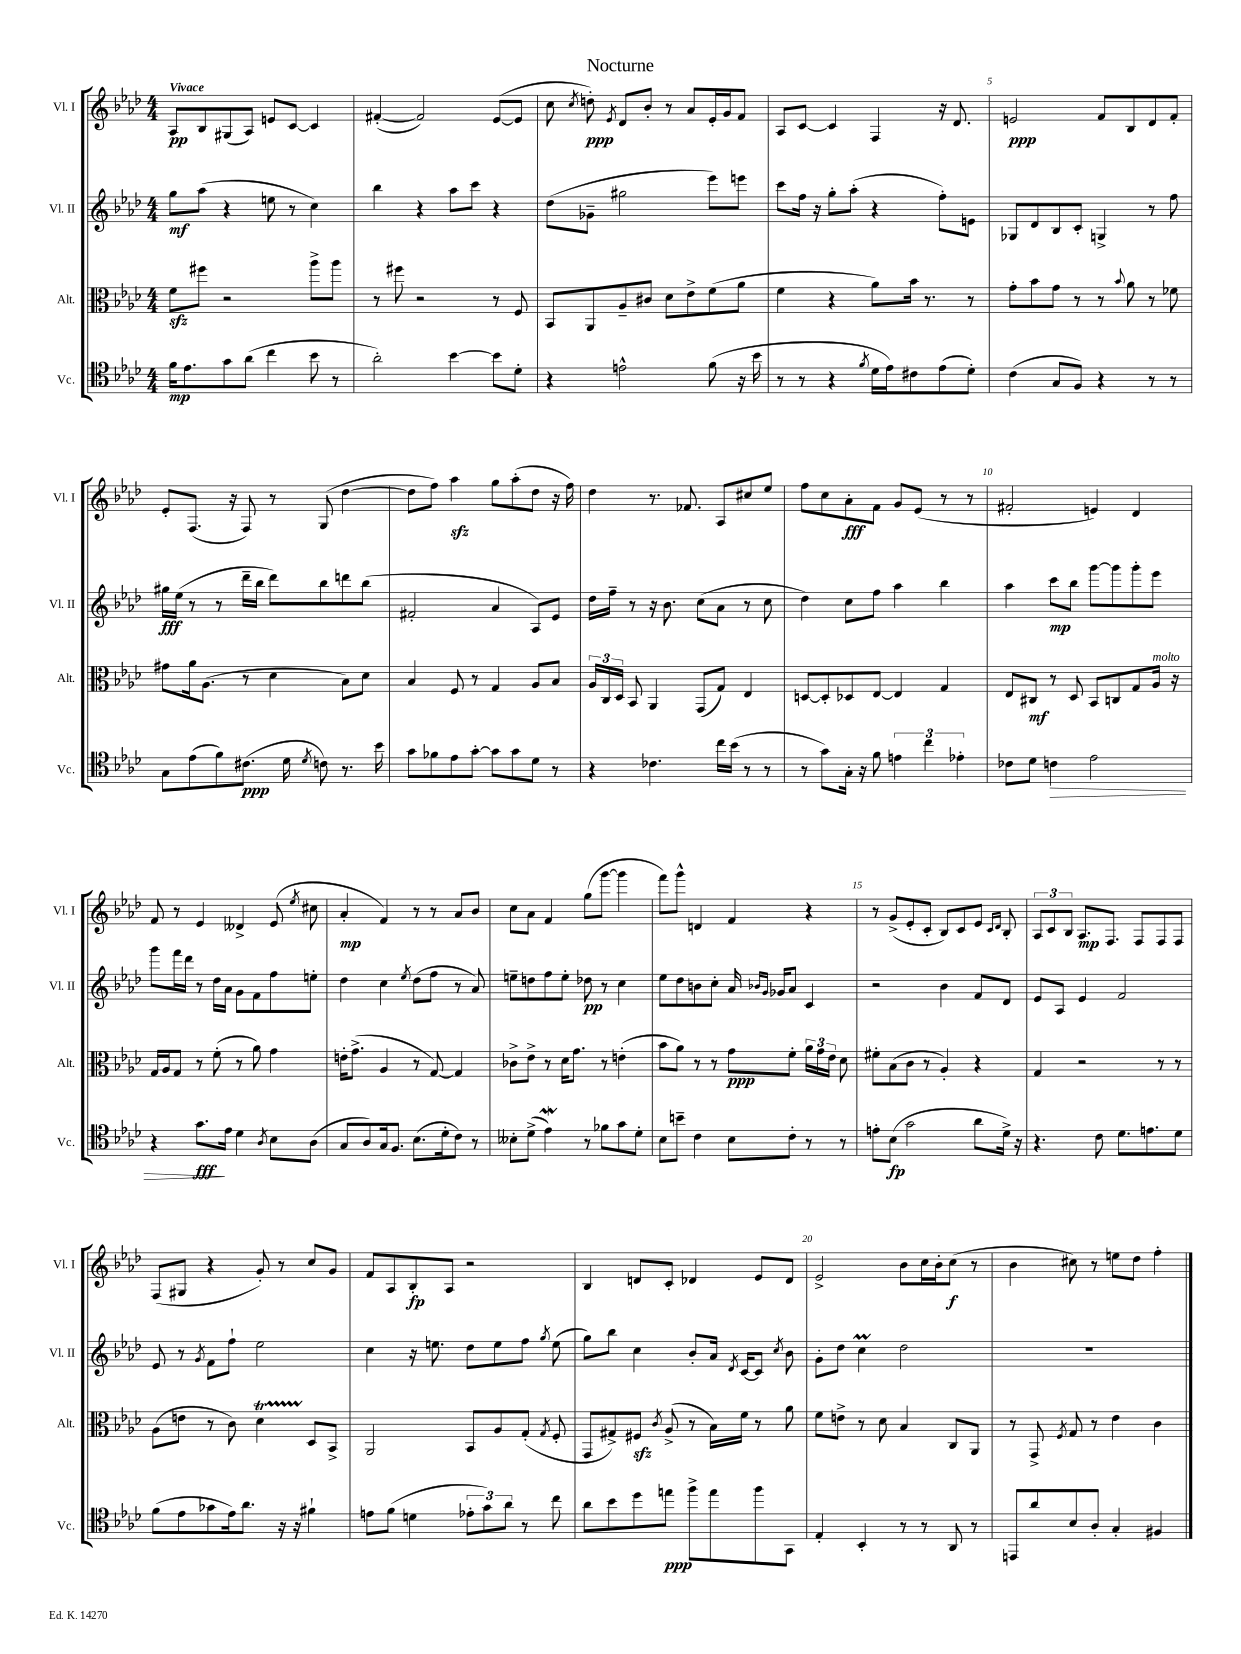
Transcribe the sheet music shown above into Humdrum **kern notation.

**kern	**dynam	**kern	**dynam	**kern	**dynam	**kern	**dynam
*part4	*part4	*part3	*part3	*part2	*part2	*part1	*part1
*staff4	*staff4	*staff3	*staff3	*staff2	*staff2	*staff1	*staff1
*I"Vc.	*	*I"Alt.	*	*I"Vl. II	*	*I"Vl. I	*
*I'Vc.	*	*I'Alt.	*	*I'Vl. II	*	*I'Vl. I	*
*clefC4	*	*clefC3	*	*clefG2	*	*clefG2	*
*k[b-e-a-d-]	*	*k[b-e-a-d-]	*	*k[b-e-a-d-]	*	*k[b-e-a-d-]	*
*M4/4	*	*M4/4	*	*M4/4	*	*M4/4	*
=1	=1	=1	=1	=1	=1	=1	=1
!	!	!	!	!	!	!LO:TX:a:B:t=Vivace	!
16f\KL	mp	8fzz\L	.	8gg\L	mf	8A-/L	pp
8.e-\	.	.	.	.	.	.	.
.	.	8ff#X\J	.	(8aa-\J	.	8B-/	.
8g\	.	2r	.	4r	.	(8G#X/	.
(8a-\J	.	.	.	.	.	8A-/J)	.
4cc\	.	.	.	8een\	.	8en/L	.
.	.	.	.	8r	.	[8c/J	.
8b-\	.	8aa-^\L	.	4cc\)	.	4c/]	.
8r	.	8aa-\J	.	.	.	.	.
=2	=2	=2	=2	=2	=2	=2	=2
2a-'\)	.	8r	.	4bb-\	.	([4f#X'/	.
.	.	8ff#X\	.	.	.	.	.
.	.	2r	.	4r	.	2f#/])	.
[4b-\	.	.	.	8aa-\L	.	.	.
.	.	.	.	8ccc\J	.	.	.
8b-\L]	.	8r	.	4r	.	([8e-/L	.
8d-'\J	.	8F/	.	.	.	8e-/J]	.
=3	=3	=3	=3	=3	=3	=3	=3
4r	.	8BB-/L	.	(8dd-\L	.	8cc\	.
.	.	.	.	.	.	8qcc/	.
.	.	8AA-/	.	8g-X~\J	.	8ddn'\)	ppp
.	.	.	.	.	.	8qe-/	.
2en^^\	.	8A-~/	.	2gg#X\	.	8d-/L	.
.	.	8c#X/J	.	.	.	8b-'/J	.
.	.	8d-\L	.	.	.	8r	.
.	.	8e-^\	.	.	.	8a-/L	.
(8f\	.	(8f\	.	8eee-\L)	.	16e-'/L	.
.	.	.	.	.	.	16g/J	.
16r	.	8a-\J	.	8eeen\J	.	8f/J	.
16b-\	.	.	.	.	.	.	.
=4	=4	=4	=4	=4	=4	=4	=4
8r	.	4f\	.	8ccc\L	.	8A-/L	.
8r	.	.	.	16ff\Jk	.	[8c/J	.
.	.	.	.	16r	.	.	.
4r	.	4r	.	8gg'\L	.	4c/]	.
.	.	.	.	(8aa-'\J	.	.	.
8qf/	.	.	.	.	.	.	.
16d-\LL	.	8a-\L)	.	4r	.	4F/	.
16e-\J)	.	.	.	.	.	.	.
8c#X\	.	16b-\Jk	.	.	.	.	.
.	.	8.r	.	.	.	.	.
(8e-\	.	.	.	8ff'\L)	.	16r	.
.	.	.	.	.	.	8.d-/	.
8d-'\J)	.	8r	.	8en\J	.	.	.
=5	=5	=5	=5	=5	=5	=5	=5
(4c\	.	8g'\L	.	8G-X/L	.	2en/	ppp
.	.	8b-\	.	8d-/	.	.	.
8G/L	.	8g\J	.	8B-/	.	.	.
8F/J)	.	8r	.	8c'/J	.	.	.
4r	.	8r	.	4Gn^/	.	8f/L	.
.	.	8qqb-/	.	.	.	.	.
.	.	8a-\	.	.	.	8B-/	.
8r	.	8r	.	8r	.	8d-/	.
8r	.	8f-X\	.	8ff\	.	8f'/J	.
!!LO:LB:g=z
=6	=6	=6	=6	=6	=6	=6	=6
8G\L	.	8g#X\L	.	16gg#X\LL	fff	8e-'/L	.
.	.	.	.	(16ee-\JJ	.	.	.
(8e-\	.	16a-\k	.	8r	.	(8.F/J	.
.	.	(8.A-\J	.	.	.	.	.
8f\)	.	.	.	8r	.	.	.
.	.	.	.	.	.	16r	.
(8.c#X\J	ppp	8r	.	16ddd-~\LL	.	8F/)	.
.	.	.	.	16bb-\JJ	.	.	.
.	.	4d-\	.	8ddd-\L)	.	8r	.
16d-\	.	.	.	.	.	.	.
8qd-/	.	.	.	.	.	.	.
8cn\)	.	.	.	8bb-\	.	(8G/	.
8.r	.	8B-\L)	.	8dddn\	.	[4dd-\	.
.	.	8d-\J	.	(8bb-\J	.	.	.
16b-\	.	.	.	.	.	.	.
=7	=7	=7	=7	=7	=7	=7	=7
8g\L	.	4B-/	.	2f#X'/	.	8dd-\L]	.
8f-X\	.	.	.	.	.	8ff\J)	.
8e-\	.	8F/	.	.	.	4aa-zz\	.
[8g'\J	.	8r	.	.	.	.	.
8g\L]	.	4G/	.	4a-/	.	8gg\L	.
8g\	.	.	.	.	.	(8aa-'\	.
8d-\J	.	8A-/L	.	8A-/L)	.	8dd-\J	.
8r	.	8B-/J	.	8e-/J	.	16r	.
.	.	.	.	.	.	16ff\)	.
=8	=8	=8	=8	=8	=8	=8	=8
4r	.	24A-/LL	.	16dd-\LL	.	4dd-\	.
.	.	24C/	.	.	.	.	.
.	.	.	.	16ff~\JJ	.	.	.
.	.	24D-/JJ	.	.	.	.	.
.	.	8BB-/	.	8r	.	.	.
4.c-X\	.	4AA-/	.	16r	.	8.r	.
.	.	.	.	8.b-\	.	.	.
.	.	.	.	.	.	8.f-X/	.
.	.	(8GG/L	.	(8cc\L	.	.	.
16cc\LL	.	8G/J)	.	8a-\J	.	8A-/L	.
(16b-\JJ	.	.	.	.	.	.	.
8r	.	4E-/	.	8r	.	8cc#X/	.
8r	.	.	.	8cc\	.	8ee-/J	.
=9	=9	=9	=9	=9	=9	=9	=9
8r	.	[8Dn/L	.	4dd-\)	.	8ff\L	.
8g\L)	.	8D'/]	.	.	.	8cc\	.
16G'\Jk	.	8D-X/	.	8cc\L	.	8a-'\	fff
16r	.	.	.	.	.	.	.
8f\	.	[8E-/J	.	8ff\J	.	8f\J	.
6en\	.	4E-/]	.	4aa-\	.	8g/L	.
.	.	.	.	.	.	(8e-/J	.
6cc\	.	.	.	.	.	.	.
.	.	4G/	.	4bb-\	.	8r	.
6e-X'\	.	.	.	.	.	.	.
.	.	.	.	.	.	8r	.
=10	=10	=10	=10	=10	=10	=10	=10
8c-X\L	.	8E-/L	.	4aa-\	.	2f#X'/	.
8d-\J	.	8C#X/J	mf	.	.	.	.
!	!LO:HP:b	!	!	!	!	!	!
4cn\	>	8r	.	8ccc\L	mp	.	.
.	.	8D-/	.	8bb-\J	.	.	.
2e-\	.	8BB-/L	.	[8ggg\L	.	4en/)	.
.	.	8Cn/	.	8ggg\]	.	.	.
.	.	8G/	.	8ggg'\	.	4d-/	.
!	!	!LO:TX:a:i:t=molto	!	!	!	!	!
.	.	16A-/Jk	.	8eee-\J	.	.	.
.	.	16r	.	.	.	.	.
!!LO:LB:g=z
=11	=11	=11	=11	=11	=11	=11	=11
4r	.	16G/LL	.	8ggg\L	.	8f/	.
.	.	16A-/J	.	.	.	.	.
.	.	8G/J	.	16fff\L	.	8r	.
.	.	.	.	16ddd-\JJ	.	.	.
8.g\L	fff	8r	.	8r	.	4e-/	.
.	.	(8f'\	.	16dd-\LL	.	.	.
16e-\Jk	]	.	.	16a-\JJ	.	.	.
4d-\	.	8r	.	8g\L	.	4d--X^/	.
.	.	8a-\)	.	8f\	.	.	.
8qA-/	.	.	.	.	.	.	.
8B-\L	.	4g\	.	8ff\	.	(8e-/	.
.	.	.	.	.	.	8qee-/	.
(8A-\J	.	.	.	8een'\J	.	8cc#X\	.
=12	=12	=12	=12	=12	=12	=12	=12
8G/L	.	16en'\KL	.	4dd-\	.	4a-'/	mp
.	.	(8.g^\J	.	.	.	.	.
8A-/)	.	.	.	.	.	.	.
16G/k	.	4A-/	.	4cc\	.	4f/)	.
8.F/J	.	.	.	.	.	.	.
.	.	.	.	8qee-/	.	.	.
(8.B-\L	.	8r	.	(8dd-\L	.	8r	.
.	.	[8G/)	.	8ff\J	.	8r	.
16d-'\k	.	.	.	.	.	.	.
8c\J)	.	4G/]	.	8r	.	8a-/L	.
8r	.	.	.	8a-/)	.	8b-/J	.
=13	=13	=13	=13	=13	=13	=13	=13
8B--X'\L	.	8c-X^\L	.	8een~\L	.	8cc\L	.
(8d-^\J	.	8e-^\J	.	8ddn\	.	8a-\J	.
4e-W\)	.	8r	.	8ff\	.	4f/	.
.	.	16d-\KL	.	8ee'\J	.	.	.
.	.	8.g\J	.	.	.	.	.
8r	.	.	.	8dd-X\	pp	(8gg\L	.
8f-X\L	.	8r	.	8r	.	[8ggg\J	.
8g\	.	(4en'\	.	4cc\	.	4ggg\]	.
8d-'\J	.	.	.	.	.	.	.
=14	=14	=14	=14	=14	=14	=14	=14
8B-\L	.	8b-\L	.	8ee-\L	.	8fff\L)	.
8bn~\J	.	8a-\J)	.	8dd-\	.	8ggg^^\J	.
4c\	.	8r	.	8bn\	.	4dn/	.
.	.	8r	.	8cc'\J	.	.	.
8B-\L	.	8g\L	ppp	16a-/	.	4f/	.
.	.	.	.	16qqb-X/LL	.	.	.
.	.	.	.	16qqg/JJ	.	.	.
.	.	.	.	16g-X/KL	.	.	.
8c'\J	.	8f'\J	.	8a-/J	.	.	.
8r	.	24a-\LL	.	4c/	.	4r	.
.	.	24g\	.	.	.	.	.
.	.	24e-\JJ	.	.	.	.	.
8r	.	8d-\	.	.	.	.	.
=15	=15	=15	=15	=15	=15	=15	=15
8en'\L	.	8f#X'\L	.	2r	.	8r	.
(8B-\J	fp	(8B-\	.	.	.	(8g^/L	.
2g\	.	8c\J	.	.	.	8e-'/	.
.	.	8r	.	.	.	8c'/J	.
.	.	4A-'/)	.	4b-\	.	8B-/L)	.
.	.	.	.	.	.	8c/	.
8a-\L	.	4r	.	8f/L	.	8e-/J	.
.	.	.	.	.	.	16qqc/LL	.
.	.	.	.	.	.	16qqd-/JJ	.
16d-^\Jk)	.	.	.	8d-/J	.	8B-'/	.
16r	.	.	.	.	.	.	.
=16	=16	=16	=16	=16	=16	=16	=16
4.r	.	4G/	.	8e-/L	.	12A-/L	.
.	.	.	.	.	.	12c/	.
.	.	.	.	8A-/J	.	.	.
.	.	.	.	.	.	12B-/J	.
.	.	2r	.	4e-/	.	8.A-/L	mp
8c\	.	.	.	.	.	.	.
.	.	.	.	.	.	8.F/J	.
8.d-\L	.	.	.	2f/	.	.	.
.	.	.	.	.	.	8F/L	.
8.en\	.	.	.	.	.	.	.
.	.	8r	.	.	.	8F/	.
8d-\J	.	8r	.	.	.	8F/J	.
!!LO:LB:g=z
=17	=17	=17	=17	=17	=17	=17	=17
(8f\L	.	(8A-\L	.	8e-/	.	(8F/L	.
8e-\	.	8en\J	.	8r	.	8G#X/J	.
.	.	.	.	8qg/	.	.	.
8g-X\	.	8r	.	8f\L	.	4r	.
16e-\k)	.	8c\)	.	8ff`\J	.	.	.
8.a-\J	.	.	.	.	.	.	.
.	.	4d-T\	.	2ee-\	.	8g'/)	.
16r	.	.	.	.	.	8r	.
16r	.	.	.	.	.	.	.
4f#X`\	.	8D-/L	.	.	.	8cc/L	.
.	.	8BB-^/J	.	.	.	8g/J	.
=18	=18	=18	=18	=18	=18	=18	=18
8en\L	.	2AA-/	.	4cc\	.	8f/L	.
(8f\J	.	.	.	.	.	8A-/	.
4dn\	.	.	.	16r	.	8B-'/	fp
.	.	.	.	8.een\	.	.	.
.	.	.	.	.	.	8A-/J	.
12e-X'\L	.	8BB-/L	.	8dd-\L	.	2r	.
12g\)	.	.	.	.	.	.	.
.	.	8A-/	.	8ee\	.	.	.
12a-\J	.	.	.	.	.	.	.
8r	.	(8G'/J	.	8ff\J	.	.	.
.	.	8qG/	.	8qgg/	.	.	.
8cc\	.	8F'/	.	(8ee\	.	.	.
=19	=19	=19	=19	=19	=19	=19	=19
8a-\L	.	8GG/L	.	8gg\L)	.	4B-/	.
8b-\	.	8G#X^/)	.	8bb-\J	.	.	.
8dd-\	.	8F#Xzz/J	.	4cc\	.	8dn/L	.
.	.	8qc/	.	.	.	.	.
8een\J	ppp	(8A-^/	.	.	.	8c'/J	.
8ff^\L	.	8r	.	8b-'/L	.	4d-X/	.
8ee\	.	16B-\LL)	.	16a-/Jk	.	.	.
.	.	.	.	8qd-/	.	.	.
.	.	16f\JJ	.	[16c/KL	.	.	.
8ff\	.	8r	.	8c/J]	.	8e-/L	.
.	.	.	.	8qcc/	.	.	.
8GG\J	.	8a-\	.	8b-\	.	8d-/J	.
=20	=20	=20	=20	=20	=20	=20	=20
4E-'/	.	8f\L	.	8g'\L	.	2e-^/	.
.	.	8en^\J	.	8dd-\J	.	.	.
4BB-'/	.	8r	.	4ccm\	.	.	.
.	.	8d-\	.	.	.	.	.
8r	.	4B-/	.	2dd-\	.	8b-\L	.
8r	.	.	.	.	.	16cc\L	.
.	.	.	.	.	.	16b-'\J	.
8AA-/	.	8C/L	.	.	.	(8cc\J	f
8r	.	8AA-/J	.	.	.	8r	.
=21	=21	=21	=21	=21	=21	=21	=21
8EEn/L	.	8r	.	1r	.	4b-\	.
8a-/	.	8GG^/	.	.	.	.	.
.	.	8qF/	.	.	.	.	.
8B-/	.	8G/	.	.	.	8cc#X\)	.
8A-'/J	.	8r	.	.	.	8r	.
4G'/	.	4e-\	.	.	.	8een\L	.
.	.	.	.	.	.	8dd-\J	.
4F#X/	.	4c\	.	.	.	4ff'\	.
==	==	==	==	==	==	==	==
*-	*-	*-	*-	*-	*-	*-	*-
